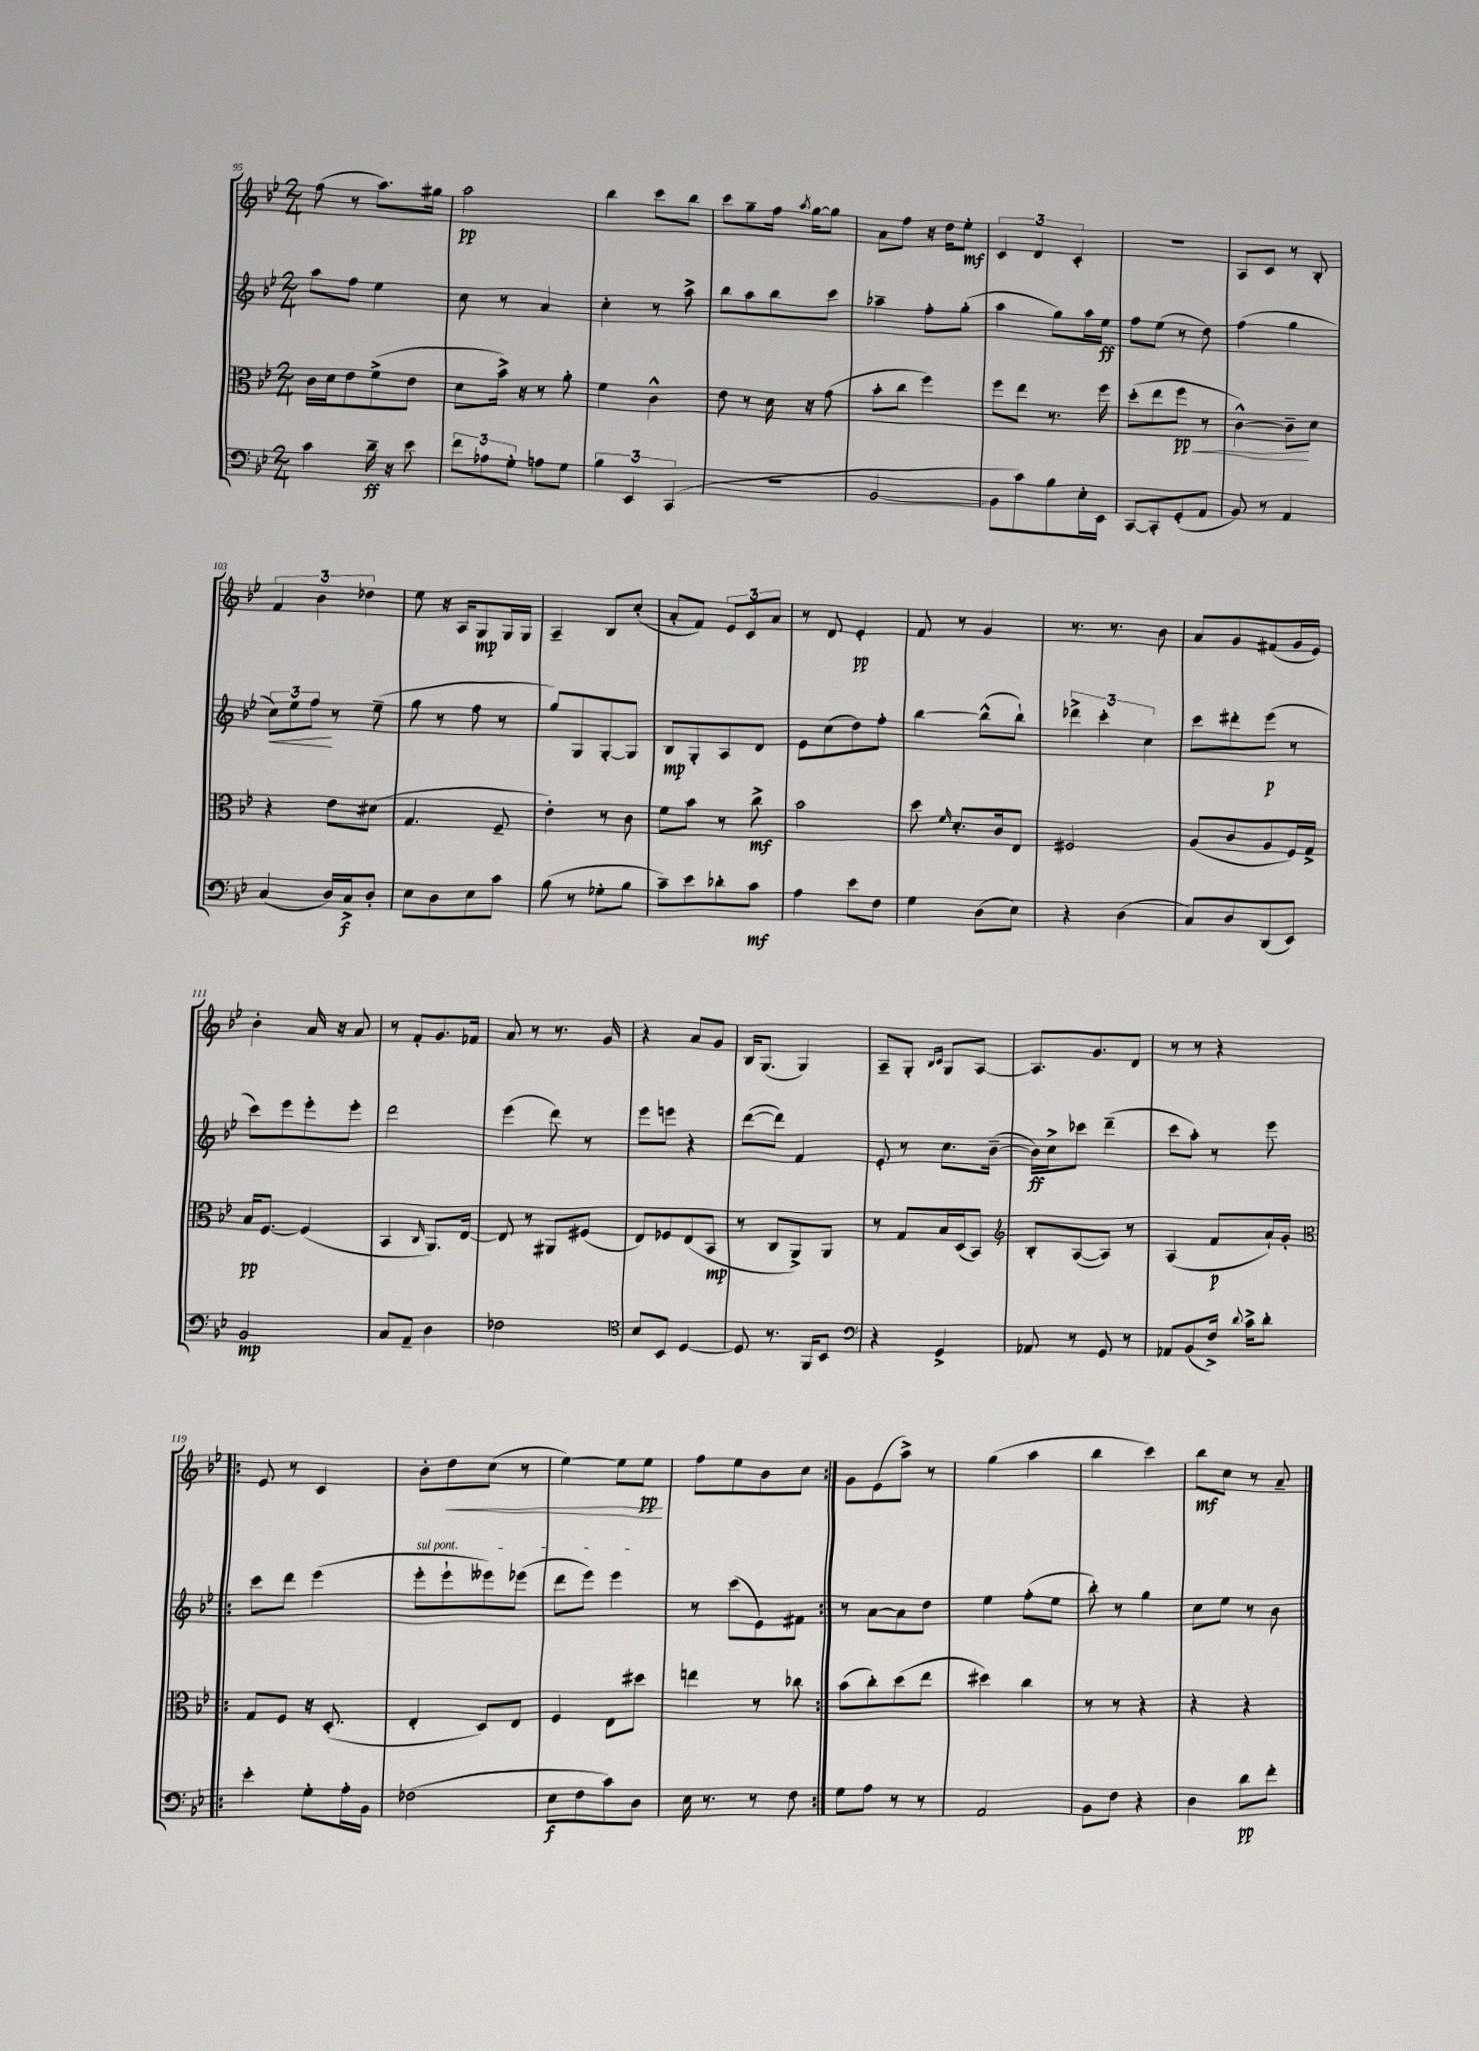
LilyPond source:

<<
\new StaffGroup <<
\new Staff = "s0" {
    \clef treble \key bes \major \numericTimeSignature \time 2/4
    \autoBeamOff f''8( r8 a''8.[) gis''16] |
    a''2\pp |
    bes''4 c'''8[ bes''8] |
    c'''8[ g''8-- f''16] \acciaccatura { a''8 } g''16[~ g''8] |
    a'8[ f''8] r16 d''16[ ees''8]-.\mf |
    \tuplet 3/2 { c'4 d'4 c'4-. } |
    R2 |
    a8[ c'8] r8 bes8-. |
    \tuplet 3/2 { f'4 bes'4 des''4 } |
    ees''8 r16 a16[ g8\mp g16 g16] |
    a4-- bes8[ c''8]-.( |
    a'8[-. f'8]) \tuplet 3/2 { ees'8[ c'8 a'8] } |
    r8 d'8 ees'4-.\pp |
    f'8 r8 g'4 |
    r8. r8. bes'8 |
    a'8[ g'8 fis'8( g'16 ees'16]) |
    bes'4-. a'16 r16 a'8 |
    r8 f'8[-. g'8. fes'16] |
    a'8 r8 r8. g'16 |
    r4 a'8[ g'8] |
    bes16[ g8.]( g4) |
    a8[-- g8]-. \grace { bes16[ c'16] } g8[ a8]~ |
    a8.[ g'8. d'8] |
    r8 r8 r4 |
    \repeat volta 2 { ees'8 r8 c'4 |
    bes'8[-. d''8\< c''8]( r8 |
    ees''4~) ees''8[ ees''8]\pp\! |
    f''8[ ees''8 bes'8 c''8] | }
    g'8[ ees'8( a''8]->) r8 |
    g''4( a''4 |
    bes''4 c'''4) |
    bes''8[\mf c''8] r8 a'8-- \bar "|." |
}
\new Staff = "s1" {
    \clef treble \key bes \major \numericTimeSignature \time 2/4
    \autoBeamOff a''8[ f''8] ees''4 |
    c''8 r8 a'4 |
    c''4-. r8 a''8-> |
    bes''8[ a''8 bes''8 c'''8] |
    aes''4-- f''8[-. g''8]-.( |
    a''4 g''8[) a''16 ees''16]\ff |
    f''8[ ees''8]( r8 d''8) |
    f''4( g''4 |
    \tuplet 3/2 { c''8[\<) ees''8 f''8]\! } r8 ees''8--( |
    g''8 r8 f''8 r8 |
    g''8[) g8 g8~-. g8] |
    bes8[\mp g8-. a8 d'8] |
    ees'8[ c''8( d''8) f''8]-. |
    bes''4~ bes''8[-^( bes''8]-!) |
    \tuplet 3/2 { des'''4-> c'''4-. c''4 } |
    c'''8[ dis'''8-. ees'''8]\p( r8 |
    c'''8[) ees'''8 ees'''8-. ees'''8]-. |
    d'''2 |
    ees'''4( d'''8) r8 |
    ees'''8[ e'''8] r4 |
    d'''8[~( d'''8]) f'4 |
    ees'8-. r8 c''8.[ bes'16]~--( |
    bes'16[\ff) c''16-> ces'''8] d'''4--( |
    c'''8[ a''8]-.) r8 ees'''8 |
    \repeat volta 2 { c'''8[ d'''8] ees'''4( |
    \once \override TextSpanner.bound-details.left.text = \markup { \italic "sul pont." } ees'''8[-.\startTextSpan ees'''8-! eeses'''8) ees'''8]( |
    d'''8[ ees'''8]) ees'''4\stopTextSpan |
    r8 c'''8[( ees'8) fis'8] | }
    r8 a'8[~ a'8 d''8] |
    ees''4 f''8[-.( ees''8] |
    bes''8-.) r8 g''4 |
    c''8[ ees''8] r8 bes'8 \bar "|." |
}
\new Staff = "s2" {
    \clef alto \key bes \major \numericTimeSignature \time 2/4
    \autoBeamOff c'16[ d'16 ees'8 f'8->( ees'8] |
    d'8[ bes'16]->) r16 r8 a'8-. |
    f'4 c'4-^ |
    ees'8 r8 d'16 r16 g'8( |
    bes'8[-. c''8] f''4) |
    f''8[ ees''8] r8. f''16 |
    d''8[-.( ees''8 f''8]\pp\< r8 |
    c'4~-^) c'8[--\! d'8] |
    r4 ees'8[ dis'8]( |
    g4. f8-- |
    ees'4-.) r8 c'8 |
    f'8[ bes'8] r8 c''8->\mf |
    bes'2 |
    d''8 \grace { f'16 } d'8.[-. c'16 ees8] |
    fis2 |
    a8[( c'8 a8 f16) g16]-> |
    bes16[\pp f8.]~ f4( |
    bes,4 \grace { c16 } a,8.[) ees16]~ |
    ees8 r8 ais,8[ fis8]( |
    ees8[) fes8 ees8( bes,8]\mp |
    r8 c8[ a,8->) a,8] |
    r8 g8[ bes16 d16( bes,8]) |
    \clef treble bes8[-. a8~( a8]) r8 |
    a4( f'8[\p a'16-!) g'16]-. |
    \repeat volta 2 { \clef alto g8[ f8] r16 d8.-.( |
    ees4-. d8[) ees8] |
    f4 ees8[ dis''8] |
    e''4 r8 ces''8 | }
    bes'8[( c''8-.) d''8( ees''8] |
    dis''4) c''4 |
    r8 r8 r4 |
    r4 r4 \bar "|." |
}
\new Staff = "s3" {
    \clef bass \key bes \major \numericTimeSignature \time 2/4
    \autoBeamOff c'4 d'16--\ff r16 ees'8 |
    \tuplet 3/2 { f'8[ aes8 g8]-. } a8[ g8] |
    \tuplet 3/2 { bes4 ees,4 c,4( } |
    r2 |
    bes,2~ |
    bes,8[ c'8) bes8 ees16-. ees,16] |
    c,8[~ c,8-. g,8-.( a,8] |
    bes,8) r8 a,4 |
    c4( d16[) c16->\f d8]-. |
    ees8[ d8 ees8 c'8] |
    bes8( r8 ges8[-. bes8] |
    c'8[--) ees'8 des'8-. c'8]\mf |
    a4 ees'8[ f8] |
    g4 d8[( ees8]) |
    r4 d4( |
    c8[) d8 d,8( ees,8]) |
    bes,2\mp |
    c8[ a,8]-- d4 |
    fes2 |
    \clef tenor bes8[ bes,8] d4~ |
    d8 r8. f,16[ bes,8] |
    \clef bass r4 g,4-> |
    aes,8 r8 g,8 r8 |
    aes,8[ bes,8( f16]->) \appoggiatura { d'8 } c'16[-> d'8]-. |
    \repeat volta 2 { ees'4-. g8[-. a16-. bes,16] |
    fes2( |
    ees8[\f f8 c'8) d8] |
    ees16 r8. r8 f8 | }
    g8[ a8] r8 r8 |
    a,2 |
    bes,8[ f8] r4 |
    d4 d'8[\pp f'8]-. \bar "|." |
}
>>
>>
\layout { \context { \Score currentBarNumber = #95 } }
